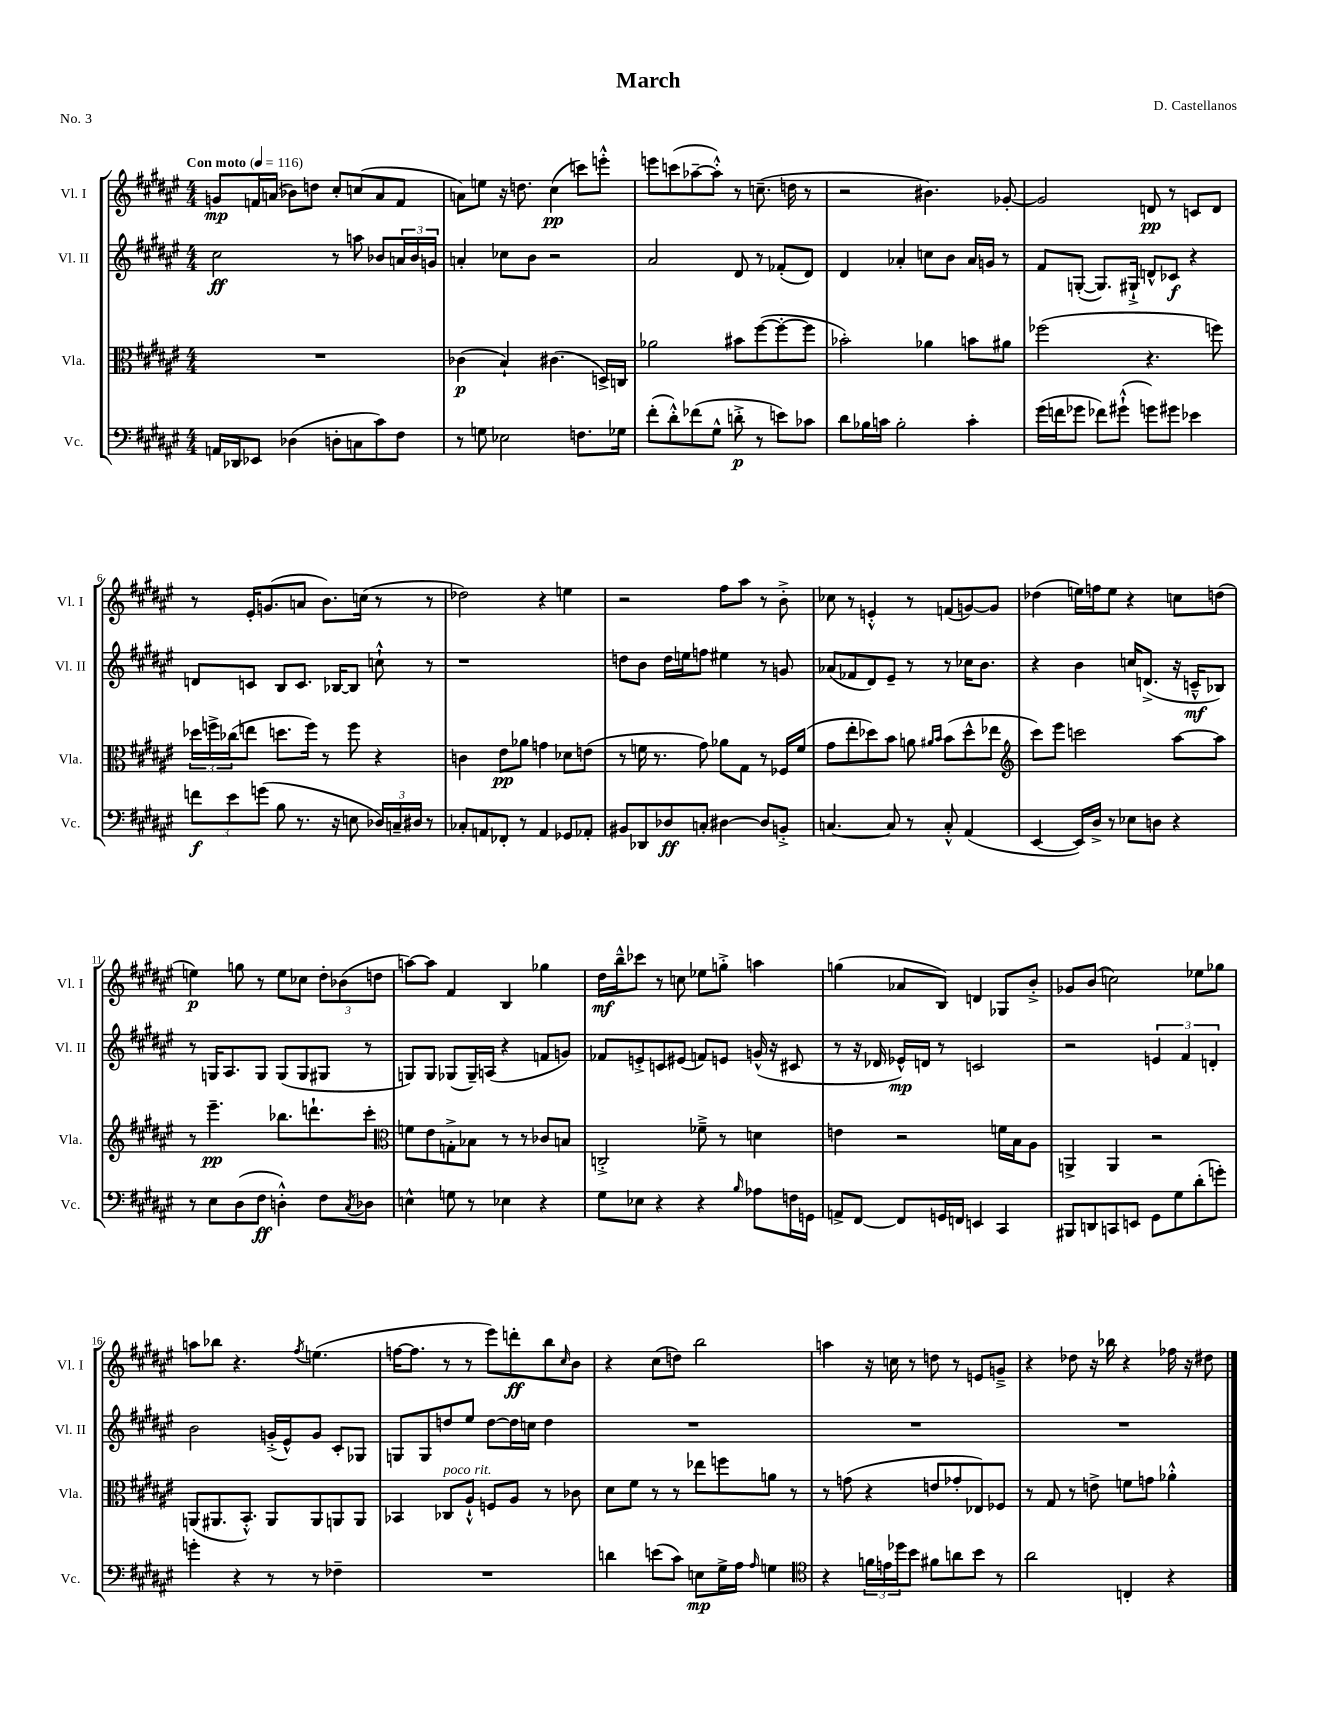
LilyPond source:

\header { title = "March" composer = "D. Castellanos" piece = "No. 3" }
<<
\new StaffGroup <<
\new Staff = "s0" \with { instrumentName = "Vl. I" shortInstrumentName = "Vl. I" } {
    \clef treble \key fis \major \numericTimeSignature \time 4/4 \tempo "Con moto" 4 = 116
    g'8\mp f'16 a'16( bes'8) d''8 cis''8-. c''8( a'8 f'8 |
    a'8) e''8 r16 d''8. cis''4\pp( c'''8) e'''8-.-^ |
    e'''8 c'''8( aes''8~-- aes''8-.-^) r8 c''8.--( d''16 r8 |
    r2 bis'4.) ges'8~-. |
    ges'2 d'8\pp r8 c'8 d'8 |
    r8 eis'16-. g'8.( a'8 b'8.) c''16( r8 r8 |
    des''2) r4 e''4 |
    r2 fis''8 ais''8 r8 b'8-.-> |
    ces''8 r8 e'4-.-^ r8 f'8( g'8~) g'8 |
    des''4( e''16) f''16 e''8 r4 c''8 d''8( |
    e''4\p) g''8 r8 e''8 ces''8 \tuplet 3/2 { dis''8-. bes'8( d''8 } |
    a''8~) a''8 fis'4 b4 ges''4 |
    dis''16\mf b''16---^ ces'''8 r8 c''8 ees''8 g''8-.-> a''4 |
    g''4( aes'8 b8) d'4 ges8 b'8-.-> |
    ges'8 b'8( c''2) ees''8 ges''8 |
    a''8 bes''8 r4. \acciaccatura { fis''8 } e''4.( |
    f''16~ f''8. r8 r8 eis'''8) d'''8-.\ff b''8 \grace { cis''16 } b'8 |
    r4 cis''8( d''8) b''2 |
    a''4 r16 c''16 r8 d''8 r8 e'8 g'8---> |
    r4 des''8 r16 bes''16 r4 fes''16 r16 dis''8 \bar "|." |
}
\new Staff = "s1" \with { instrumentName = "Vl. II" shortInstrumentName = "Vl. II" } {
    \clef treble \key fis \major \numericTimeSignature \time 4/4
    cis''2\ff r8 a''8 bes'8 \tuplet 3/2 { a'16 bes'16 g'16 } |
    a'4-. ces''8 b'8 r2 |
    ais'2 dis'8 r8 fes'8-.( dis'8) |
    dis'4 aes'4-. c''8 b'8 aes'16 g'16 r8 |
    fis'8 g8~-.( g8.) gis16-!-> d'8-^ ces'8\f r4 |
    d'8 c'8 b8 c'8. bes16~ bes8 c''8-!-^ r8 |
    r1 |
    d''8 b'8 d''16 e''16 f''8 eis''4 r8 g'8 |
    aes'8( fes'8 dis'8) eis'8-- r8 r8 ces''16 b'8. |
    r4 b'4 c''16 d'8.->( r16 c'16---^\mf bes8) |
    r8 g16 ais8. g8 g8( g8 gis8 r8 |
    g8) g8 ges8( ges16--) a16( r4 f'8 g'8) |
    fes'8 e'8-.-> c'8 eis'8( f'8) e'8 g'16-^( r16 cis'8 |
    r8 r16 des'16 ees'16-^\mp) d'16 r8 c'2 |
    r2 \tuplet 3/2 { e'4 fis'4 d'4-. } |
    b'2 g'16-.->( eis'16-^) g'8 cis'8-. ges8 |
    g8 g8 d''8 eis''8 d''8~ d''16 c''16 d''4 |
    R1 |
    R1 |
    R1 \bar "|." |
}
\new Staff = "s2" \with { instrumentName = "Vla." shortInstrumentName = "Vla." } {
    \clef alto \key fis \major \numericTimeSignature \time 4/4
    R1 |
    ces'4\p( b4-!) cis'4.( d16->) c16 |
    aes'2 bis'8 fis''8~( fis''8~-. fis''8 |
    bes'2-.) aes'4 b'8 ais'8 |
    fes''2( r4. f''8) |
    \tuplet 3/2 { des''16 f''16-> ces''16( } e''8 d''8. f''16) r8 f''8 r4 |
    c'4 eis'8\pp aes'8 g'4 des'8 e'8( |
    r8 f'16 r8. gis'8) aes'8 gis8 r8 fes16 f'16( |
    gis'8 eis''8-. des''8) b'8 a'8 \grace { ais'16 b'16 } b'8( des''8-^ ees''8 |
    \clef treble cis'''8) eis'''8 c'''2 ais''8~ ais''8 |
    r8 eis'''4.--\pp bes''8. d'''8.-! cis'''8-. |
    \clef alto f'8 eis'8 g8-.-> bes8 r8 r8 ces'8 b8 |
    c2-.-> fes'8---> r8 d'4 |
    e'4 r2 f'16 b16 ais8 |
    a,4-> a,4 r2 |
    a,8( ais,8. b,8.-.-^) ais,8 ais,8 a,8 a,8 |
    bes,4 ces8^\markup { \italic "poco rit." } ais8-!-^ f8 ais8 r8 ces'8 |
    dis'8 fis'8 r8 r8 ees''8 f''8 a'8 r8 |
    r8 g'8( r4 e'8 ges'8-. ees8) fes8 |
    r8 gis8 r8 e'8-> f'8 g'8 aes'4-.-^ \bar "|." |
}
\new Staff = "s3" \with { instrumentName = "Vc." shortInstrumentName = "Vc." } {
    \clef bass \key fis \major \numericTimeSignature \time 4/4
    a,16 des,16 ees,8 des4( d8-. c8 cis'8) fis8 |
    r8 g8 ees2 f8. ges16 |
    fis'8-.( dis'8-.-^) fes'8( gis8-^ d'8-.->\p r8 e'8) ces'8 |
    dis'8 bes16 c'16 bes2-. c'4-. |
    gis'16( f'16 ges'8 fes'8) gis'8-!-^( g'8) gis'8 ees'4 |
    \tuplet 3/2 { f'8\f eis'8 g'8( } b8 r8. r16 e8 \tuplet 3/2 { des16) c16-- dis16 } r8 |
    ces8-. a,8 fes,8-. r8 a,4 ges,8 aes,8-. |
    bis,8 des,8 des8\ff c8-. dis4~ dis8 b,8-.-> |
    c4.~ c8 r8 c8-.-^ ais,4( |
    eis,4~ eis,16) dis16-> r8 ees8 d8 r4 |
    r8 eis8 dis8( fis8\ff d4-.-^) fis8 \acciaccatura { cis8 } des8 |
    e4-^ g8 r8 ees4 r4 |
    gis8 ees8 r4 r4 \grace { b16 } aes8 f16 g,16 |
    a,8-> fis,8~ fis,8 g,16 f,16 e,4 cis,4 |
    bis,,8 d,8 c,8 e,8 gis,8 gis8 dis'8-.( g'8-.) |
    g'4-. r4 r8 r8 fes4-- |
    R1 |
    d'4 e'8( cis'8) e8\mp gis16-> ais16 \grace { ais16 } g4 |
    \clef tenor r4 \tuplet 3/2 { f'16 e'16 des''16 } b'8 fis'8 a'8 b'8 r8 |
    ais'2 c4-. r4 \bar "|." |
}
>>
>>
